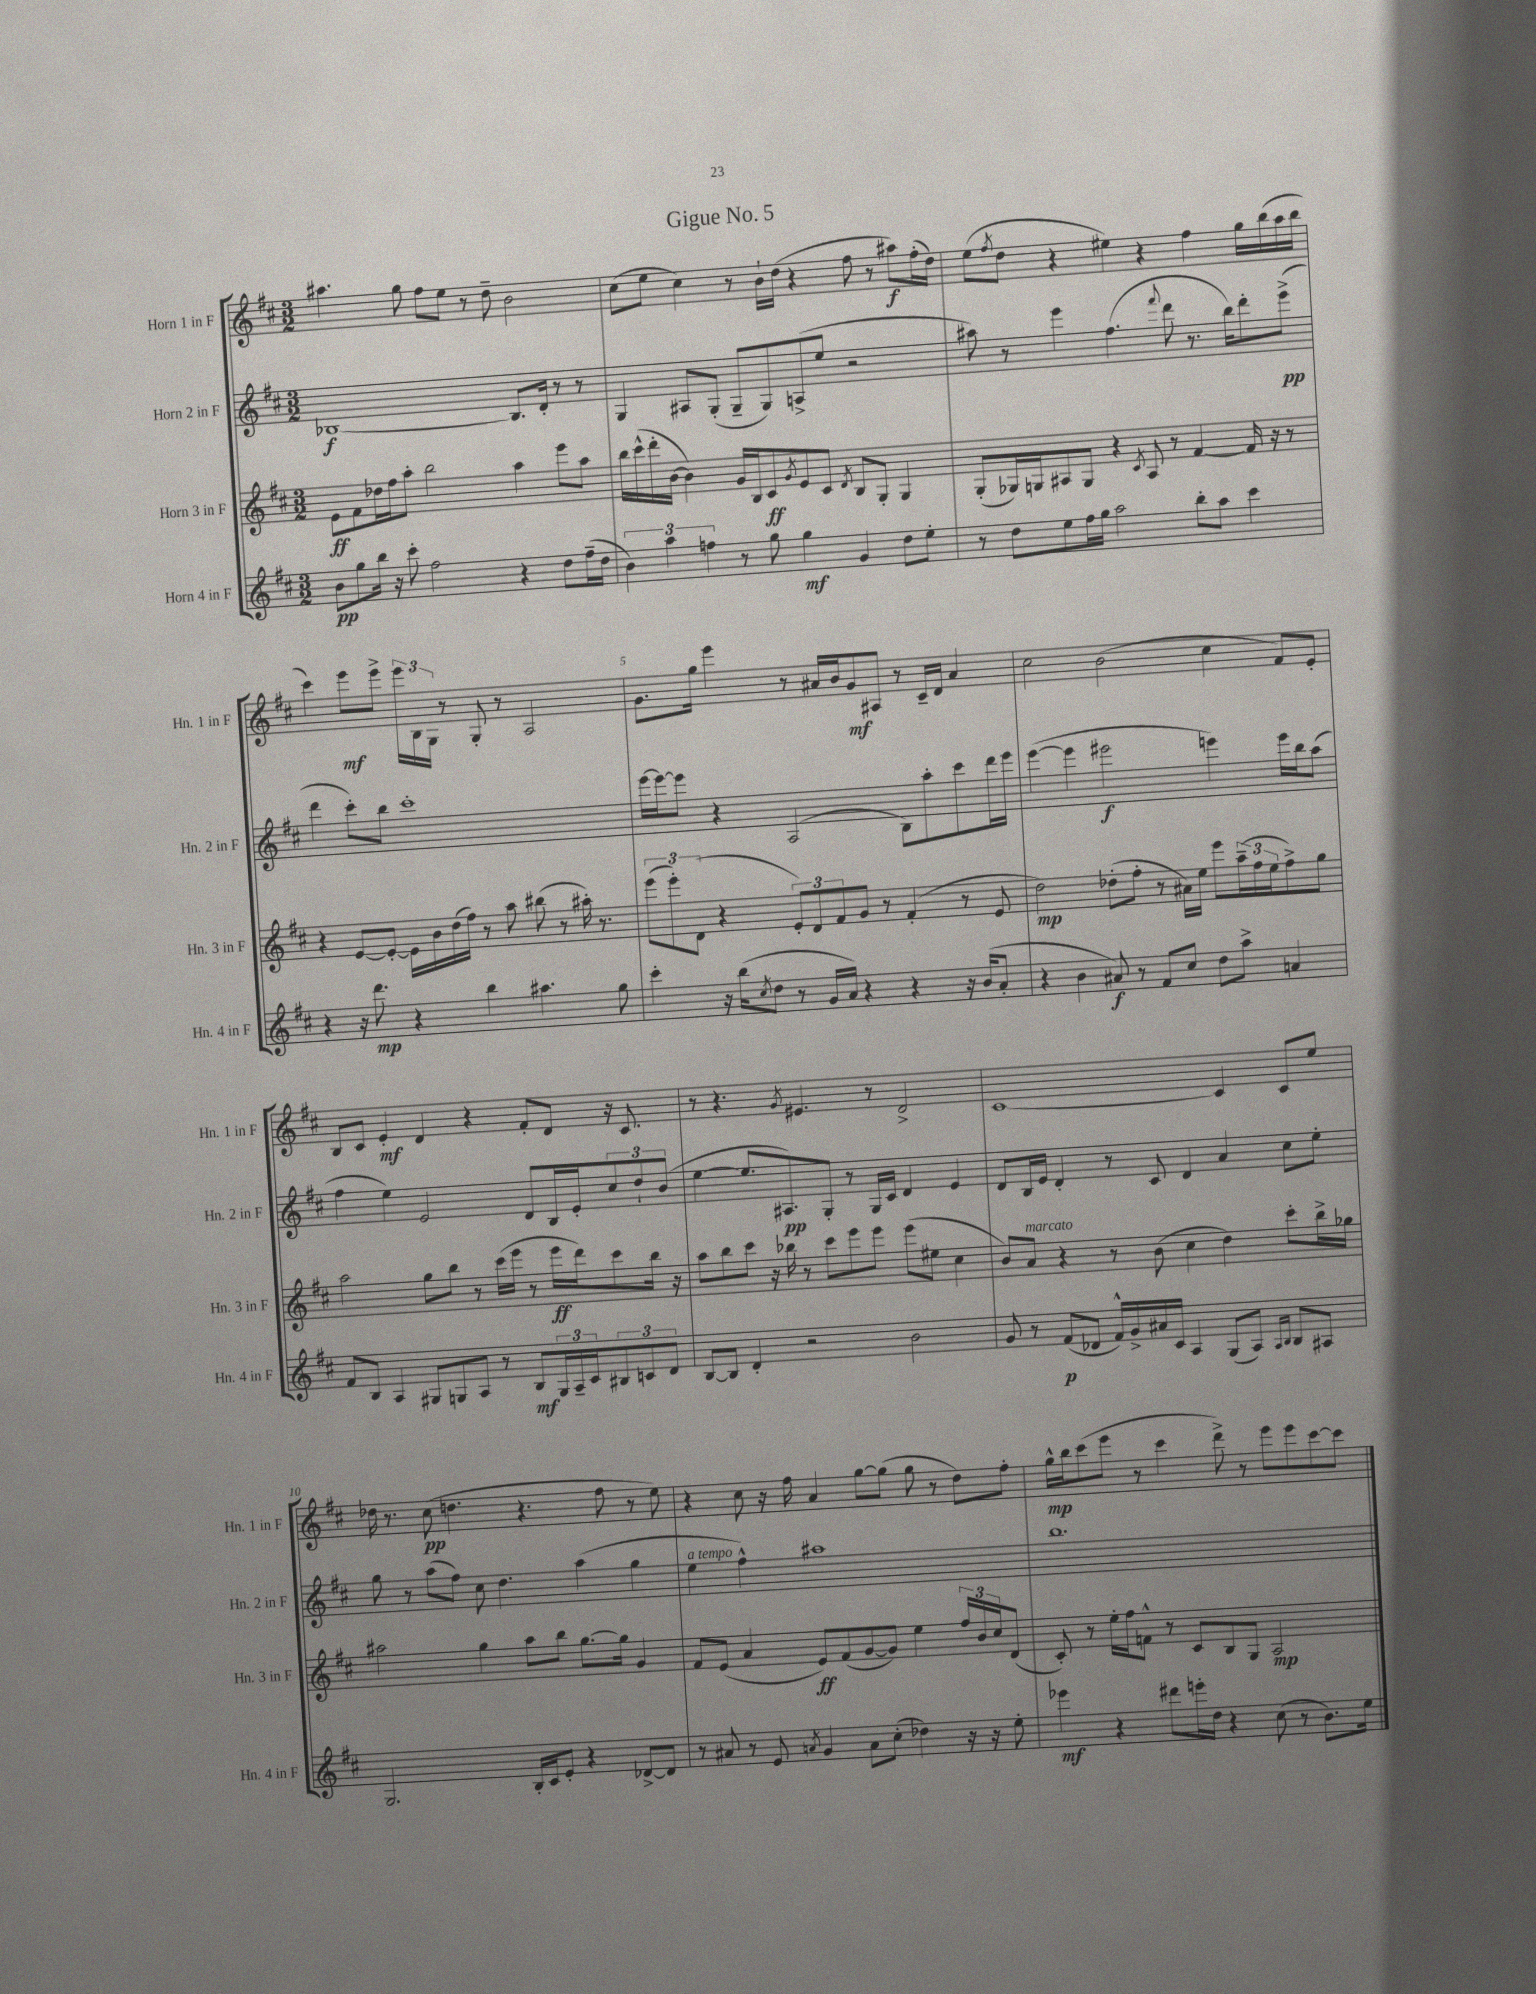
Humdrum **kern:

**kern	**kern	**kern	**kern
*staff4	*staff3	*staff2	*staff1
*clefG2	*clefG2	*clefG2	*clefG2
*k[f#c#]	*k[f#c#]	*k[f#c#]	*k[f#c#]
*M3/2	*M3/2	*M3/2	*M3/2
8b	8e	[1B-	4.aa#
8gg	8f#	.	.
16bb	16dd-	.	.
16r	16ff#	.	.
8ccc#'	8aa'	.	8gg
2ff#	2bb	.	8ff#
.	.	.	8ee
.	.	.	8r
.	.	.	8dd~
4r	4aa	8.B-]	2b
.	.	16d'	.
8dd	8eee	8r	.
(16ff#~	8aa	8r	.
16dd	.	.	.
=	=	=	=
6b)	16bb	4G	(8cc#
.	(16ccc#^^	.	.
.	16ddd'	.	8ee
6aa	.	.	.
.	[16b	.	.
.	4b])	8A#	4cc#)
6ff	.	.	.
.	.	(8G'	.
8r	16g	8G~	8r
.	16B	.	.
8gg	8c#	8G)	16b`
.	.	.	(16dd
.	8qg	.	.
4gg	8e	(8A^	4r
.	8c#	8ee	.
.	8qd	.	.
4g	8B	2r	8ff#
.	8G'	.	8r
8dd	4G	.	8aa#)
8ee'	.	.	(16ff#'
.	.	.	16dd)
=	=	=	=
8r	(8G'	8aa#)	(8ee
.	.	.	8qff#
8dd	16G-)	8r	8dd
.	16G	.	.
8ee	8A#	4eee	4r
16ff#	8G	.	.
16gg	.	.	.
2aa	4r	(4.ff#	4ee#)
.	8qc#	.	.
.	8A#	.	4r
.	.	8qqfff#	.
.	8r	8ddd	.
8bb'	[4f#	8.r	4ff#
8aa	.	.	.
.	.	16bb)	.
4ccc#	16f#]	8ddd'	16gg
.	16r	.	(16bb
.	8r	(8eee^	16aa
.	.	.	16bb
=	=	=	=
4r	4r	4ddd	4ccc#)
16r	[8e	8ccc#')	8eee
8.ddd	.	.	.
.	8e'_	8bb	8eee^
4r	16e]	1ccc#'	24eee
.	.	.	24B
.	16b	.	.
.	.	.	24G
.	(16dd	.	8r
.	16ff#)	.	.
4bb	8r	.	8G'
.	8aa	.	8r
4.aa#	(8bb#	.	2A
.	8r	.	.
.	16aa#')	.	.
.	8.r	.	.
8gg	.	.	.
=	=	=	=
4ccc#'	(12eee	[16eee	8.g
.	.	16eee_	.
.	12eee')	.	.
.	.	8eee]	.
.	(12d	.	.
.	.	.	16gg
16r	4r	4r	4eee
(16bb	.	.	.
8qcc#	.	.	.
8dd	.	.	.
8r	12e')	(2A	8r
.	12d	.	.
16g	.	.	16a#
.	12f#	.	.
16a)	.	.	16b
4r	8g	.	8g
.	8r	.	8A#
4r	(4f#'	8B)	8r
.	.	8aa'	16c#~
.	.	.	16d
16r	8r	8ccc#	4a#
(16b	.	.	.
8a'	8e	16ddd	.
.	.	16eee	.
=	=	=	=
4r	2dd)	([4eee	2cc#
4b	.	4eee]	.
8a#)	(8dd-'	2eee#	(2b
8r	8ff#'	.	.
8f#	8r	.	.
8cc#	16a#)	.	.
.	16ee	.	.
8dd	8eee	4eee)	4cc#
8aa^	(24aa~	.	.
.	24ff#	.	.
.	24ee	.	.
4a	8ff#^)	16eee	8f#)
.	.	16bb	.
.	8gg	(8aa	8e'
=	=	=	=
8f#	2aa	4ff#	8B
8B	.	.	8c#
4A	.	4ee)	4e'
8G#	8gg	2e	4d
8G	8bb	.	.
8A	8r	.	4r
8r	(16ccc#	.	.
.	16eee	.	.
8B	8r	8d	8f#'
24G	16eee	16B	8d
24A~	.	.	.
.	16ddd)	16e'	.
24c#	.	.	.
12B#	8ccc#	12cc#	16r
.	.	.	8.c#
12c	.	12dd`	.
.	16bb	.	.
12d	.	(12b	.
.	16r	.	.
=	=	=	=
[8B	8aa	[4ee	8r
8B]	8bb	.	4.r
4d'	8ccc#	8.ee]	.
.	16r	.	.
.	16bb-	8.A#)	.
.	.	.	8qg
2r	8r	.	4.e#
.	8ccc#	8G'	.
.	8eee	8r	.
.	8eee	16G	8r
.	.	16c#	.
2b	(8eee	4d	2d^
.	8ee#	.	.
.	4cc#	4e	.
=	=	=	=
8g	8b)	8d	[1c#
8r	8a	16B	.
.	.	16e	.
(8f#	4r	4d'	.
8d-	.	.	.
16f#^^)	8r	8r	.
16g^	.	.	.
16a#	(8b	8c#	.
16c#	.	.	.
4A	4cc#	4d	.
(8G	4dd)	4a	4c#]
8A)	.	.	.
16qqA	.	.	.
16qqB	.	.	.
8B	8ccc#'	8cc#	8c#
8A#	16bb^	8ee'	8ee
.	16gg-	.	.
=	=	=	=
2.G	2aa#	8gg	16dd-
.	.	.	8.r
.	.	8r	.
.	.	(8aa	(8cc#
.	.	8ff#)	4.dd
.	4gg	8cc#	.
.	.	4.dd	.
16B'	8aa#	.	4.r
16c#	.	.	.
8e'	8bb	.	.
4r	[8.gg	(4aa	.
.	.	.	8ff#
.	16gg]	.	.
[8d-^	4g	4gg	8r
8d-]	.	.	8ee)
=	=	=	=
8r	8f#	4ee	4r
8a#	(8e	.	.
8r	4a	4ff#^^)	8cc#
8e	.	.	16r
.	.	.	16ff#
8qa	.	.	.
4g	8e)	1aa#	4a
.	(8f#	.	.
8a	[8g	.	[8gg
(8cc#'	8g])	.	(8gg]
4dd-)	4ee	.	8gg
.	.	.	8r
16r	24ff#	.	8dd)
.	24b	.	.
16r	.	.	.
.	24cc#	.	.
8ee'	(8d	.	8ff#'
=	=	=	=
4eee-	8c#')	1.bb	16gg^^
.	.	.	16bb
.	8r	.	(8ccc#
4r	16ee'	.	8eee
.	16ff#	.	.
.	8f^^	.	8r
8ddd#	8r	.	4ccc#
16eee'	8c#	.	.
16dd	.	.	.
4r	8B	.	8ddd^)
.	8G	.	8r
(8cc#	2A	.	8eee
8r	.	.	8eee
8.b)	.	.	[8ccc#
.	.	.	8ccc#]
16ee	.	.	.
==	==	==	==
*-	*-	*-	*-
